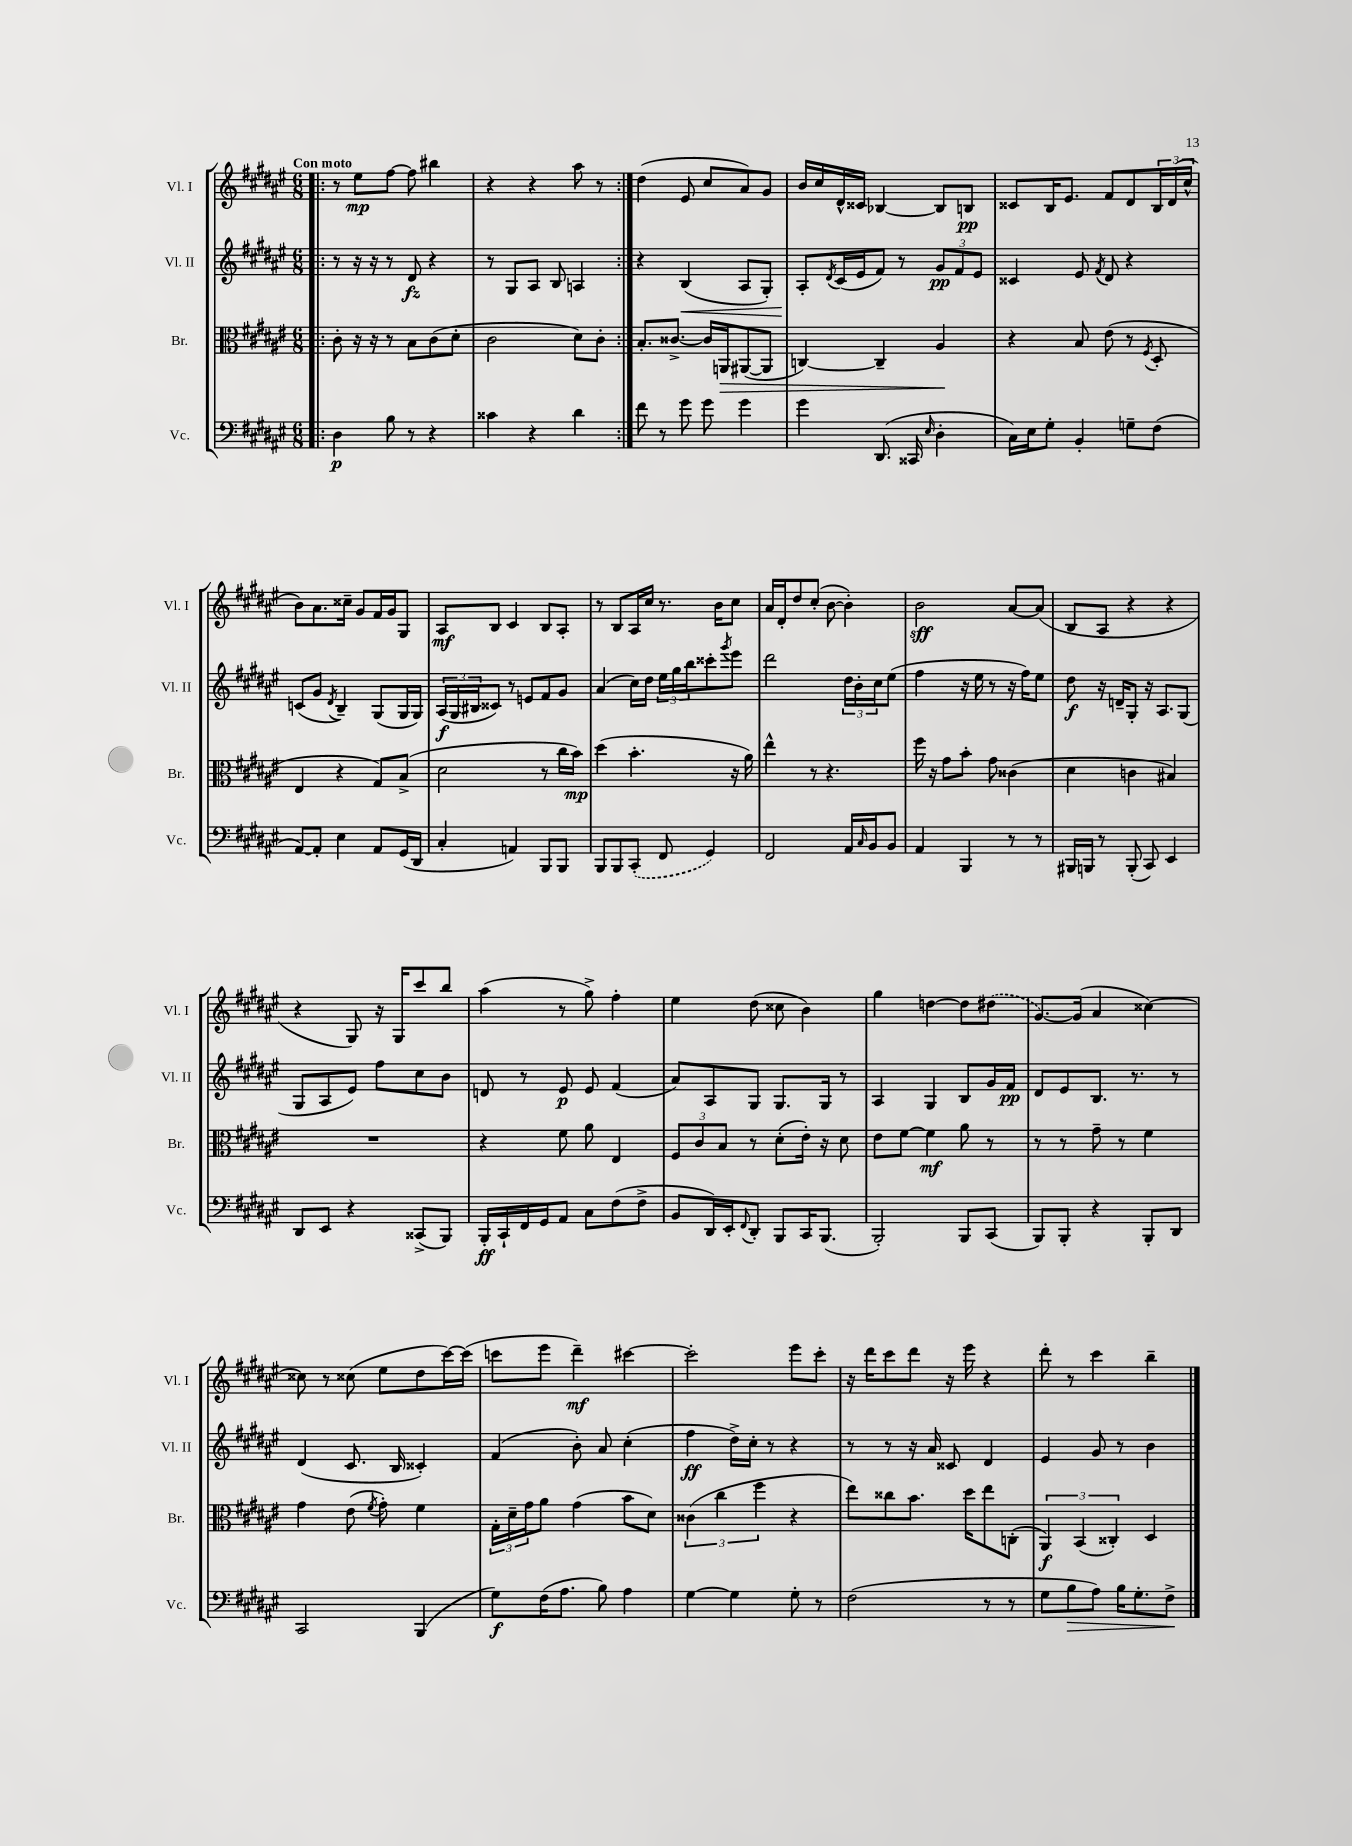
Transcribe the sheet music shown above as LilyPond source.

<<
\new StaffGroup <<
\new Staff = "s0" \with { instrumentName = "Vl. I" shortInstrumentName = "Vl. I" } {
    \clef treble \key fis \major \numericTimeSignature \time 6/8 \tempo "Con moto"
    \repeat volta 2 { \bar ".|:" r8 eis''8\mp fis''8~ fis''8 bis''4 |
    r4 r4 ais''8 r8 | }
    dis''4( eis'8 cis''8 ais'8) gis'8 |
    b'16 cis''16 dis'16-^ cisis'16 bes4~ bes8 b8\pp |
    cisis'8 b16 eis'8. fis'8 dis'8 \tuplet 3/2 { b16 dis'16( cis''16-^ } |
    b'8) ais'8. cisis''16-- gis'8 fis'16 gis'16 gis8 |
    ais8\mf b8 cis'4 b8 ais8-. |
    r8 b8 ais16 cis''16 r8. b'16 cis''8 |
    ais'16 dis'16-. dis''8 cis''8-.( b'8~ b'4-.) |
    b'2\sff ais'8~ ais'8( |
    b8 ais8 r4 r4 |
    r4 gis8) r16 gis16 cis'''8 b''8 |
    ais''4( r8 gis''8->) fis''4-. |
    eis''4 dis''8( cisis''8 b'4) |
    gis''4 d''4~ d''8 \once \slurDashed dis''8( |
    gis'8.~) gis'16( ais'4 cisis''4~) |
    cisis''8 r8 cisis''8( eis''8 dis''8 cis'''16~) cis'''16( |
    c'''8 eis'''8 dis'''4--\mf) cis'''4~ |
    cis'''2-. eis'''8 cis'''8-. |
    r16 dis'''16 cis'''8 dis'''8 r16 eis'''16 r4 |
    dis'''8-. r8 cis'''4 b''4-- \bar "|." |
}
\new Staff = "s1" \with { instrumentName = "Vl. II" shortInstrumentName = "Vl. II" } {
    \clef treble \key fis \major \numericTimeSignature \time 6/8
    \repeat volta 2 { \bar ".|:" r8 r16 r16 r8 dis'8\fz r4 |
    r8 gis8 ais8 b8 a4 | }
    r4 b4\<( ais8 gis8-.) |
    ais8-.\! \acciaccatura { dis'8 } cis'16( eis'16 fis'8) r8 \tuplet 3/2 { gis'8\pp fis'8 eis'8 } |
    cisis'4 eis'8 \acciaccatura { fis'8 } dis'8 r4 |
    c'8( gis'8 \acciaccatura { dis'8 } b4--) gis8( gis16 gis16) |
    \tuplet 3/2 { ais16\f( gis16 bis16 } cisis'8) r8 e'8 fis'8 gis'8 |
    ais'4( cis''16) dis''16 \tuplet 3/2 { eis''16 gis''16 b''16 } cisis'''8-. \acciaccatura { gis'''8 } eis'''8 |
    dis'''2 \tuplet 3/2 { dis''16 b'16-. cis''16 } eis''8( |
    fis''4 r16 eis''16 r8 r16 fis''16) eis''8 |
    dis''8\f r16 d'16-- gis8-. r16 ais8. gis8( |
    gis8 ais8 eis'8) fis''8 cis''8 b'8 |
    d'8 r8 eis'8\p eis'8 fis'4( |
    ais'8) ais8 gis8 gis8. gis16 r8 |
    ais4 gis4 b8 gis'16 fis'16\pp |
    dis'8 eis'8 b8. r8. r8 |
    dis'4( cis'8. b16 cisis'4-.) |
    fis'4( b'8-.) ais'8 cis''4-.( |
    fis''4\ff dis''16->) cis''16-. r8 r4 |
    r8 r8 r16 ais'16 cisis'8 dis'4 |
    eis'4 gis'8 r8 b'4 \bar "|." |
}
\new Staff = "s2" \with { instrumentName = "Br." shortInstrumentName = "Br." } {
    \clef alto \key fis \major \numericTimeSignature \time 6/8
    \repeat volta 2 { \bar ".|:" cis'8-. r16 r16 r8 b8 cis'8( dis'8-. |
    cis'2 dis'8) cis'8-. | }
    b8.-. cisis'8.~-> cisis'16 a,16\> ais,8~( ais,8 |
    c4~) c4-- ais4\! |
    r4 b8 eis'8( r8 \acciaccatura { fis8 } dis8-. |
    eis4 r4 gis8) b8->( |
    dis'2 r8 cis''16 b'16\mp) |
    dis''4( b'4.-. r16 ais'16) |
    eis''4-^ r8 r4. |
    fis''16 r16 gis'8 b'8-. gis'8 cisis'4( |
    dis'4 c'4 bis4) |
    R2. |
    r4 fis'8 ais'8 eis4 |
    \tuplet 3/2 { fis8 cis'8 b8 } r8 dis'8-.( eis'16-.) r16 dis'8 |
    eis'8 fis'8~ fis'4\mf ais'8 r8 |
    r8 r8 gis'8-- r8 fis'4 |
    gis'4 eis'8( \acciaccatura { fis'8 } gis'8-.) fis'4 |
    \tuplet 3/2 { gis16-. dis'16-- gis'16 } ais'8 gis'4( b'8 dis'8) |
    \tuplet 3/2 { cisis'4( cis''4 fis''4 } r4 |
    eis''8) cisis''8 b'8. dis''16 eis''8 c8-.( |
    \tuplet 3/2 { ais,4\f) b,4( cisis4-.) } dis4 \bar "|." |
}
\new Staff = "s3" \with { instrumentName = "Vc." shortInstrumentName = "Vc." } {
    \clef bass \key fis \major \numericTimeSignature \time 6/8
    \repeat volta 2 { \bar ".|:" dis4\p b8 r8 r4 |
    cisis'4 r4 dis'4 | }
    fis'8 r8 gis'8 gis'8 gis'4 |
    gis'4 dis,8.( cisis,16 \grace { eis16 } dis4-. |
    cis16) eis16 gis8-. b,4-. g8-- fis8( |
    ais,8~) ais,8-. eis4 ais,8 gis,16( dis,16 |
    cis4-. a,4) b,,8 b,,8 |
    b,,8 b,,8 \once \slurDashed cis,8-.( fis,8 gis,4) |
    fis,2 ais,16 \grace { cis16 } b,16 b,8 |
    ais,4 b,,4 r8 r8 |
    bis,,16 b,,16 r8 b,,8-.( cis,8) eis,4 |
    dis,8 eis,8 r4 cisis,8->( b,,8) |
    b,,16-.\ff cis,16-! fis,16 gis,16 ais,8 cis8 fis8( fis8-> |
    b,8 dis,16) eis,16-. \appoggiatura { fis,8 } dis,8-. b,,8 cis,16 b,,8.( |
    b,,2-.) b,,8 cis,8( |
    b,,8) b,,8-. r4 b,,8-. dis,8 |
    cis,2 b,,4( |
    gis8\f) fis16( ais8. b8) ais4 |
    gis4~ gis4 gis8-. r8 |
    fis2( r8 r8 |
    gis8 b8\> ais8) b16 gis8.-. fis8->\! \bar "|." |
}
>>
>>
\layout { \context { \Score \remove "Bar_number_engraver" } }
